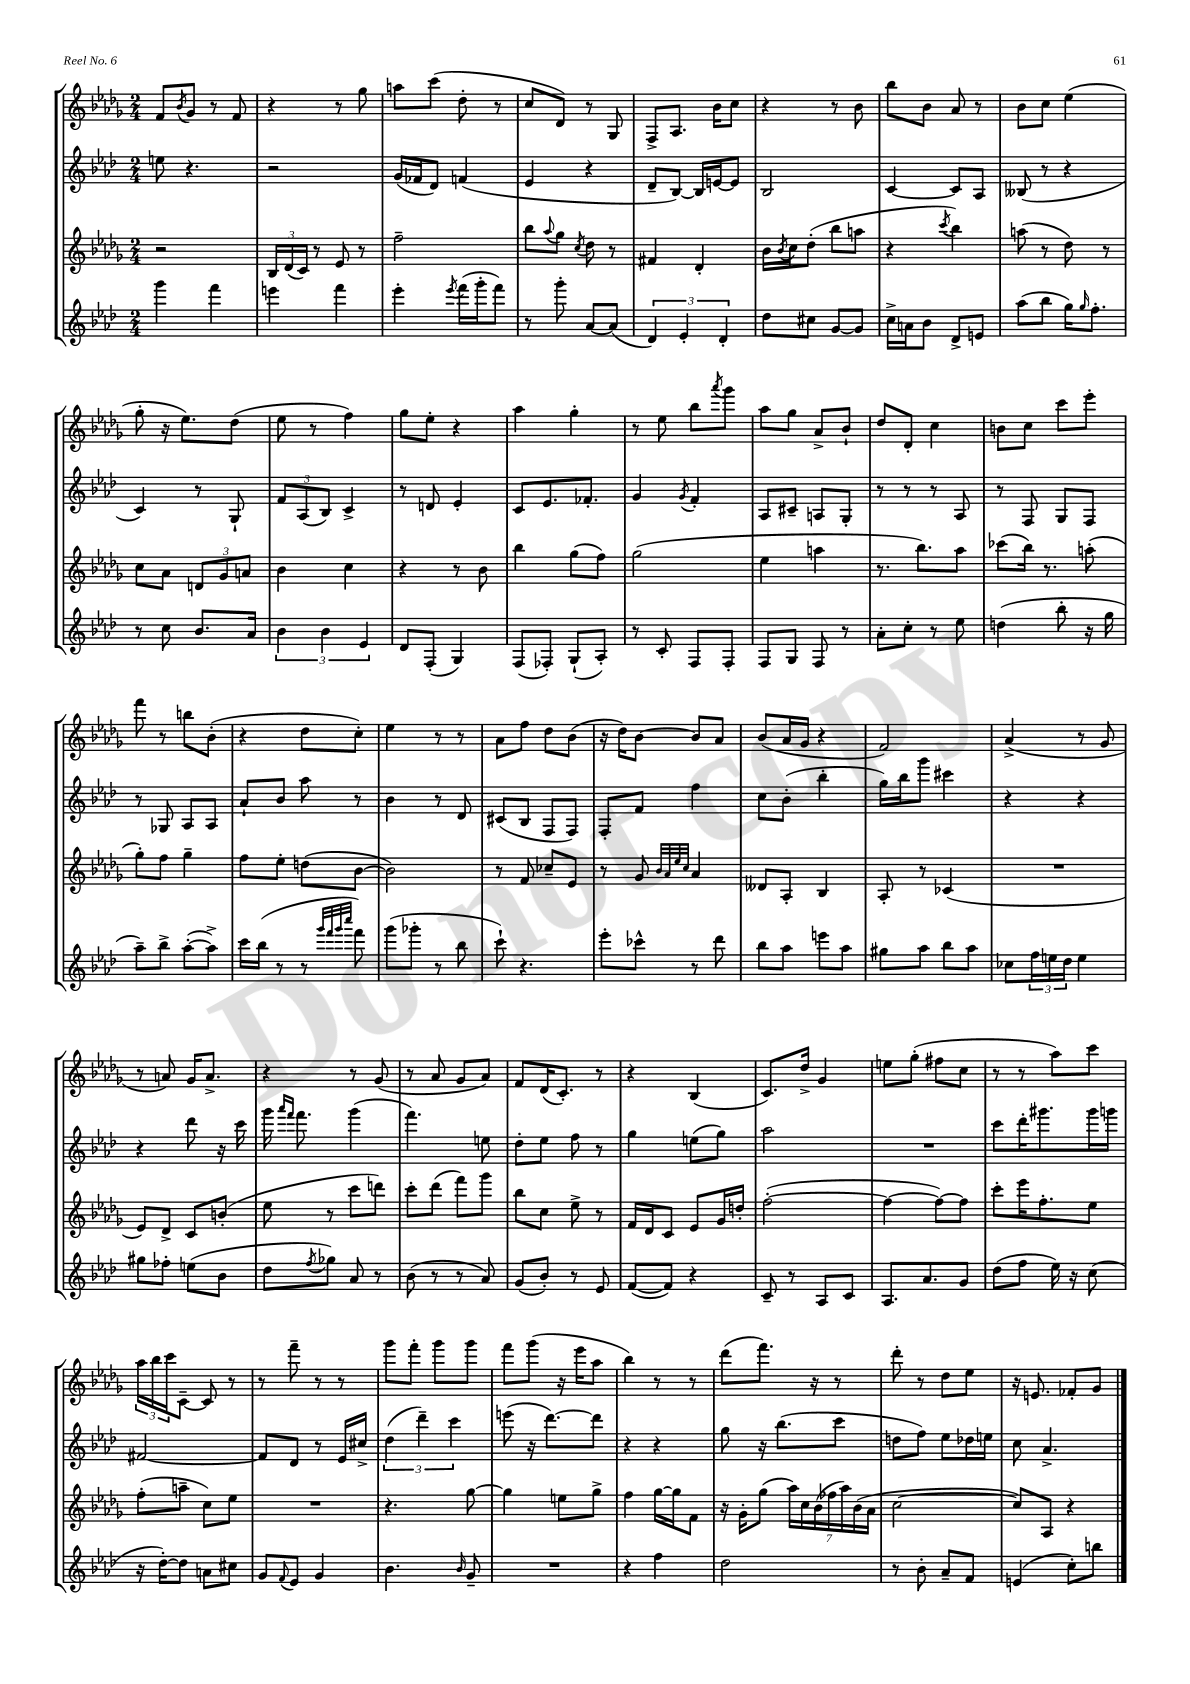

**kern	**kern	**kern	**kern
*staff4	*staff3	*staff2	*staff1
*clefG2	*clefG2	*clefG2	*clefG2
*k[b-e-a-d-]	*k[b-e-a-d-g-]	*k[b-e-a-d-]	*k[b-e-a-d-g-]
*M2/4	*M2/4	*M2/4	*M2/4
4ggg	2r	8ee	8f
.	.	.	8qb-
.	.	4.r	8g-
4fff	.	.	8r
.	.	.	8f
=	=	=	=
4eee	24B-	2r	4r
.	(24d-	.	.
.	24c)	.	.
.	8r	.	.
4fff	8e-	.	8r
.	8r	.	8gg-
=	=	=	=
4eee-'	2ff~	(16g	8aa
.	.	16f-	.
.	.	8d-)	(8ccc
8qeee-	.	.	.
(16fff	.	(4f	8dd-'
16ggg'	.	.	.
8fff)	.	.	8r
=	=	=	=
8r	8bb-	4e-	8cc
.	8qqaa-	.	.
8ggg'	8gg-	.	8d-)
.	8qcc	.	.
[8a-	8dd-	4r	8r
(8a-]	8r	.	8G-
=	=	=	=
6d-)	4f#	8d-~	8F^
.	.	[8B-)	8.A-
6e-'	.	.	.
.	4d-'	16B-]	.
.	.	[16e	16b-
6d-'	.	.	.
.	.	8e]	8cc
=	=	=	=
8dd-	16b-	2B-	4r
.	8qb-	.	.
.	16cc	.	.
8cc#	(8dd-'	.	.
[8g	8bb-	.	8r
8g]	8aa	.	8b-
=	=	=	=
16cc^	4r	[4c	8bb-
16a	.	.	.
8b-	.	.	8b-
.	8qccc	.	.
8d-^	4bb-)	8c]	8a-
8e	.	8A-	8r
=	=	=	=
(8aa-	(8aa	(8B--	8b-
8bb-	8r	8r	8cc
16gg)	8dd-)	4r	(4ee-
16qqgg	.	.	.
8.ff'	.	.	.
.	8r	.	.
=	=	=	=
8r	8cc	4c)	8gg-'
8cc	8a-	.	16r
.	.	.	8.ee-)
8.b-	12d	8r	.
.	12g-	.	.
.	.	8G`	(8dd-
.	12a	.	.
16a-	.	.	.
=	=	=	=
6b-	4b-	12f	8ee-
.	.	(12A-	.
.	.	.	8r
6b-	.	12B-)	.
.	4cc	4c^	4ff)
6e-	.	.	.
=	=	=	=
8d-	4r	8r	8gg-
(8F'	.	8d	8ee-'
4G)	8r	4e-'	4r
.	8b-	.	.
=	=	=	=
(8F	4bb-	8c	4aa-
8F-')	.	8.e-	.
(8G`	(8gg-	.	4gg-'
.	.	8.f-'	.
8A-')	8ff)	.	.
=	=	=	=
8r	(2gg-	4g	8r
8c'	.	.	8ee-
.	.	8qg	.
8F	.	4f'	8bb-
.	.	.	8qaaa-
8F'	.	.	8ggg-
=	=	=	=
8F	4ee-	8A-	8aa-
8G	.	8c#~	8gg-
8F	4aa	8A	8a-^
8r	.	8G'	8b-`
=	=	=	=
8a-'	8.r	8r	8dd-
8cc'	.	8r	8d-'
.	8.bb-)	.	.
8r	.	8r	4cc
8ee-	8aa-	8A-	.
=	=	=	=
(4dd	(8ccc-	8r	8b
.	16bb-)	8F	8cc
.	8.r	.	.
8bb-'	.	8G	8ccc
16r	(8aa'	8F	8eee-'
16gg	.	.	.
=	=	=	=
8aa-~)	8gg-')	8r	8fff
8bb-^	8ff	8G-	8r
([8aa-'	4gg-~	8A-	8bb
8aa-^])	.	8A-	(8b-'
=	=	=	=
16ccc	8ff	8a-`	4r
(16bb-	.	.	.
8r	8ee-'	8b-	.
8r	(8dd	8aa-	8dd-
32qqggg	.	.	.
32qqfff	.	.	.
32qqggg	.	.	.
32qqcccc	.	.	.
8fff)	[8b-	8r	8cc')
=	=	=	=
(8ggg	2b-])	4b-	4ee-
8ggg-'	.	.	.
8r	.	8r	8r
8bb-	.	8d-	8r
=	=	=	=
8ccc`)	8r	(8c#	8a-
4.r	8f	8B-	8ff
.	8cc-~	8F	8dd-
.	8e-	8F)	(8b-
=	=	=	=
8eee-'	8r	8F'	16r
.	.	.	16dd-)
8ccc-^^	8g-	8f	[8b-
.	32qqb-	.	.
.	32qqa-	.	.
.	32qqee-	.	.
.	32qqcc	.	.
8r	4a-	4ff	8b-]
8ddd-	.	.	8a-
=	=	=	=
8bb-	8d--	8cc	(8b-
8aa-	8A-'	(8b-'	16a-
.	.	.	16g-
8eee	4B-	4bb-'	4r
8aa-	.	.	.
=	=	=	=
8gg#	8A-'	16gg)	2f)
.	.	16bb-	.
8aa-	8r	8ggg	.
8bb-	(4c-	4ccc#	.
8aa-	.	.	.
=	=	=	=
8cc-	2r	4r	(4a-^
24ff	.	.	.
24ee	.	.	.
24dd-	.	.	.
4ee	.	4r	8r
.	.	.	8g-
=	=	=	=
8gg#	8e-)	4r	8r
8ff-'	8d-^	.	8a)
(8ee	8c	8ddd-	16g-
.	.	.	8.a^
8b-	(8b'	16r	.
.	.	16ccc	.
=	=	=	=
8dd-	8ee-	16ggg	4r
.	.	16qqaaa-	.
.	.	16qqfff	.
.	.	8.fff	.
8qff	.	.	.
8gg-)	8r	.	.
8a-	8ccc	(4ggg	8r
8r	8ddd)	.	(8g-
=	=	=	=
(8b-	8ccc'	4.fff)	8r
8r	(8ddd-	.	8a-
8r	8fff)	.	8g-
8a-)	8ggg-	8ee	8a-)
=	=	=	=
(8g	8bb-	8dd-'	8f
8b-')	8cc	8ee-	(16d-
.	.	.	8.c')
8r	8ee-^	8ff	.
8e-	8r	8r	8r
=	=	=	=
([8f	16f	4gg	4r
.	16d-	.	.
8f])	8c	.	.
4r	8e-	(8ee	(4B-
.	16g-	8gg)	.
.	16dd'	.	.
=	=	=	=
8c~	([2ff'	2aa-	8.c)
8r	.	.	.
.	.	.	16dd-^
8A-	.	.	4g-
8c	.	.	.
=	=	=	=
8.A-	4ff_	2r	8ee
.	.	.	(8gg-'
8.a-	.	.	.
.	8ff_)	.	8ff#
8g	8ff]	.	8cc
=	=	=	=
(8dd-	8ccc'	8ccc	8r
8ff	16eee-	16ddd-'	8r
.	8.ff'	8.ggg#	.
16ee-)	.	.	8aa-)
16r	.	.	.
(8cc	8ee-	16ggg#	8ccc
.	.	16ggg	.
=	=	=	=
16r	(8ff'	[2f#	24aa-
.	.	.	24bb-
[16dd-')	.	.	.
.	.	.	24ccc
8dd-]	8aa~	.	[8c~
8a	8cc)	.	8c]
8cc#	8ee-	.	8r
=	=	=	=
8g	2r	8f#]	8r
8qqf	.	.	.
8e-	.	8d-	8fff~
4g	.	8r	8r
.	.	16e-	8r
.	.	16cc#^	.
=	=	=	=
4.b-	4.r	(6dd-	8ggg-
.	.	.	8fff'
.	.	6ddd-~)	.
.	.	.	8ggg-
.	.	6ccc	.
16qqb-	.	.	.
8g~	[8gg-	.	8ggg-
=	=	=	=
2r	4gg-]	(8eee	8fff
.	.	16r	(8ggg-
.	.	[8.ddd-)	.
.	8ee	.	16r
.	.	.	16eee-
.	8gg-^	8ddd-]	8aa-
=	=	=	=
4r	4ff	4r	4bb-)
4ff	[16gg-	4r	8r
.	16gg-]	.	.
.	8f	.	8r
=	=	=	=
2dd-	16r	8gg	(8ddd-
.	16g-'	.	.
.	(8gg-	16r	8.fff)
.	.	(8.bb-	.
.	28aa-)	.	.
.	28cc	.	.
.	.	.	16r
.	(28b-	.	.
.	28ff-	.	.
.	.	8ccc	8r
.	28aa-)	.	.
.	(28b-	.	.
.	28a-	.	.
=	=	=	=
8r	[2cc	8dd	8ddd-'
8b-'	.	8ff)	8r
8a-~	.	8ee-	8dd-
8f	.	16dd-	8ee-
.	.	16ee	.
=	=	=	=
(4e	8cc])	8cc	16r
.	.	.	8.e
.	8A-	4.a-^	.
8cc')	4r	.	8f-'
8bb	.	.	8g-
==	==	==	==
*-	*-	*-	*-
